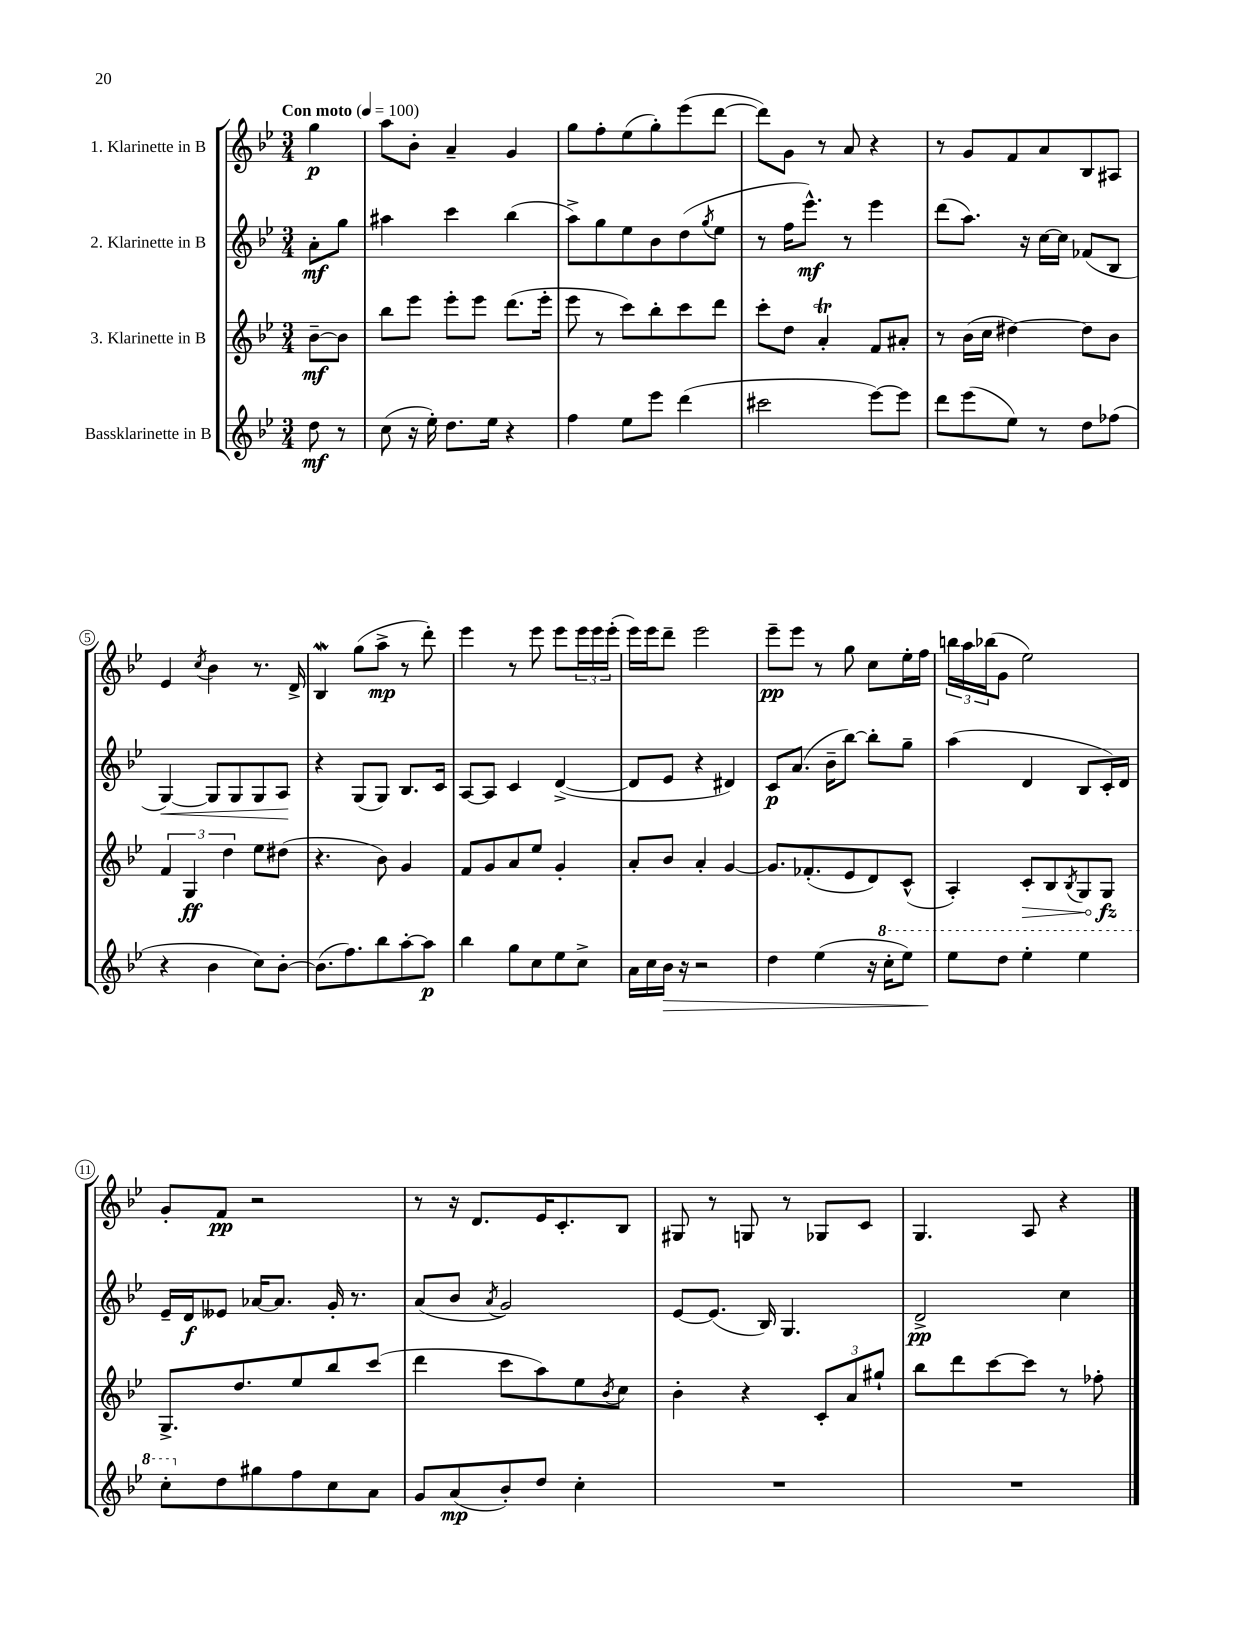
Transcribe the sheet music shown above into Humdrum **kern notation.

**kern	**kern	**kern	**kern
*staff4	*staff3	*staff2	*staff1
*clefG2	*clefG2	*clefG2	*clefG2
*k[b-e-]	*k[b-e-]	*k[b-e-]	*k[b-e-]
*M3/4	*M3/4	*M3/4	*M3/4
*MM100	*MM100	*MM100	*MM100
8dd	[8b-~	8a'	4gg
8r	8b-]	8gg	.
=	=	=	=
(8cc	8bb-	4aa#	8aa
16r	8eee-	.	8b-'
16ee-')	.	.	.
8.dd	8eee-'	4ccc	4a~
.	8eee-	.	.
16ee-	.	.	.
4r	(8.ddd	(4bb-	4g
.	16eee-'	.	.
=	=	=	=
4ff	8eee-	8aa^)	8gg
.	8r	8gg	8ff'
8ee-	8ccc)	8ee-	(8ee-
8eee-	8bb-'	8b-	8gg')
(4ddd	8ccc	(8dd	(8eee-
.	.	8qgg	.
.	8ddd	8ee-	[8ddd
=	=	=	=
2ccc#	8ccc'	8r	8ddd])
.	8dd	16ff	8g
.	.	8.eee-^^)	.
.	4a'	.	8r
.	.	8r	8a
[8eee-)	8f	4eee-	4r
8eee-]	8a#'	.	.
=	=	=	=
8ddd	8r	(8ddd	8r
(8eee-	(16b-	8.aa)	8g
.	16cc	.	.
8ee-)	[4dd#)	.	8f
.	.	16r	.
8r	.	[16cc	8a
.	.	16cc]	.
8dd	8dd#]	(8f-	8B-
(8ff-	8b-	8B-	8A#
=	=	=	=
4r	6f	[4G)	4e-
.	6G	.	.
.	.	.	8qcc
4b-	.	8G]	4b-
.	6dd	.	.
.	.	8G	.
8cc)	8ee-	8G	8.r
[8b-'	(8dd#	8A	.
.	.	.	16d^
=	=	=	=
(8.b-]	4.r	4r	4B-
8.ff)	.	.	.
.	.	(8G	(8gg
8bb-	8b-)	8G)	8aa^
[8aa'	4g	8.B-	8r
8aa]	.	.	8ddd')
.	.	16c	.
=	=	=	=
4bb-	8f	[8A	4eee-
.	8g	8A]	.
8gg	8a	4c	8r
8cc	8ee-	.	8eee-
8ee-	4g'	([4d^	8eee-
8cc^	.	.	24eee-
.	.	.	24eee-
.	.	.	(24eee-'
=	=	=	=
16a	8a'	8d]	16eee-)
16cc	.	.	16eee-
16b-	8b-	8e-	8ddd~
16r	.	.	.
2r	4a'	4r	2eee-
.	[4g	4d#)	.
=	=	=	=
4dd	8.g]	8c	8eee-~
.	.	(8.a	8eee-
.	(8.f-'	.	.
(4ee-	.	.	8r
.	.	16b-~	.
.	8e-	[8bb-)	8gg
16r	8d)	8bb-']	8cc
16ccc'	.	.	.
8eee-)	(8c^^	8gg~	16ee-'
.	.	.	16ff
=	=	=	=
8eee-	4A')	(4aa	24bb
.	.	.	24aa
.	.	.	(24bb-
8ddd	.	.	8g
4eee-'	8c'	4d	2ee-)
.	8B-	.	.
.	8qB-	.	.
4eee-	8G	8B-	.
.	8G	16c')	.
.	.	16d	.
=	=	=	=
8ccc'	8.G^	16e-~	8g'
.	.	16d	.
8dd	.	8e--	8f
.	8.dd	.	.
8gg#	.	[16a-	2r
.	.	8.a-]	.
8ff	8ee-	.	.
8cc	8bb-	16g'	.
.	.	8.r	.
8a	(8ccc	.	.
=	=	=	=
8g	4ddd	(8a	8r
(8a	.	8b-	16r
.	.	.	8.d
.	.	8qa	.
8b-')	8ccc	2g)	.
8dd	8aa)	.	16e-
.	.	.	8.c'
4cc'	8ee-	.	.
.	8qb-	.	.
.	8cc	.	8B-
=	=	=	=
2.r	4b-'	[8e-	8G#
.	.	(8.e-]	8r
.	4r	.	8G
.	.	16B-)	.
.	.	4.G	8r
.	12c'	.	8G-
.	12a	.	.
.	.	.	8c
.	12gg#`	.	.
=	=	=	=
2.r	8bb-	2d^	4.G
.	8ddd	.	.
.	[8ccc	.	.
.	8ccc]	.	8A
.	8r	4cc	4r
.	8ff-'	.	.
==	==	==	==
*-	*-	*-	*-
